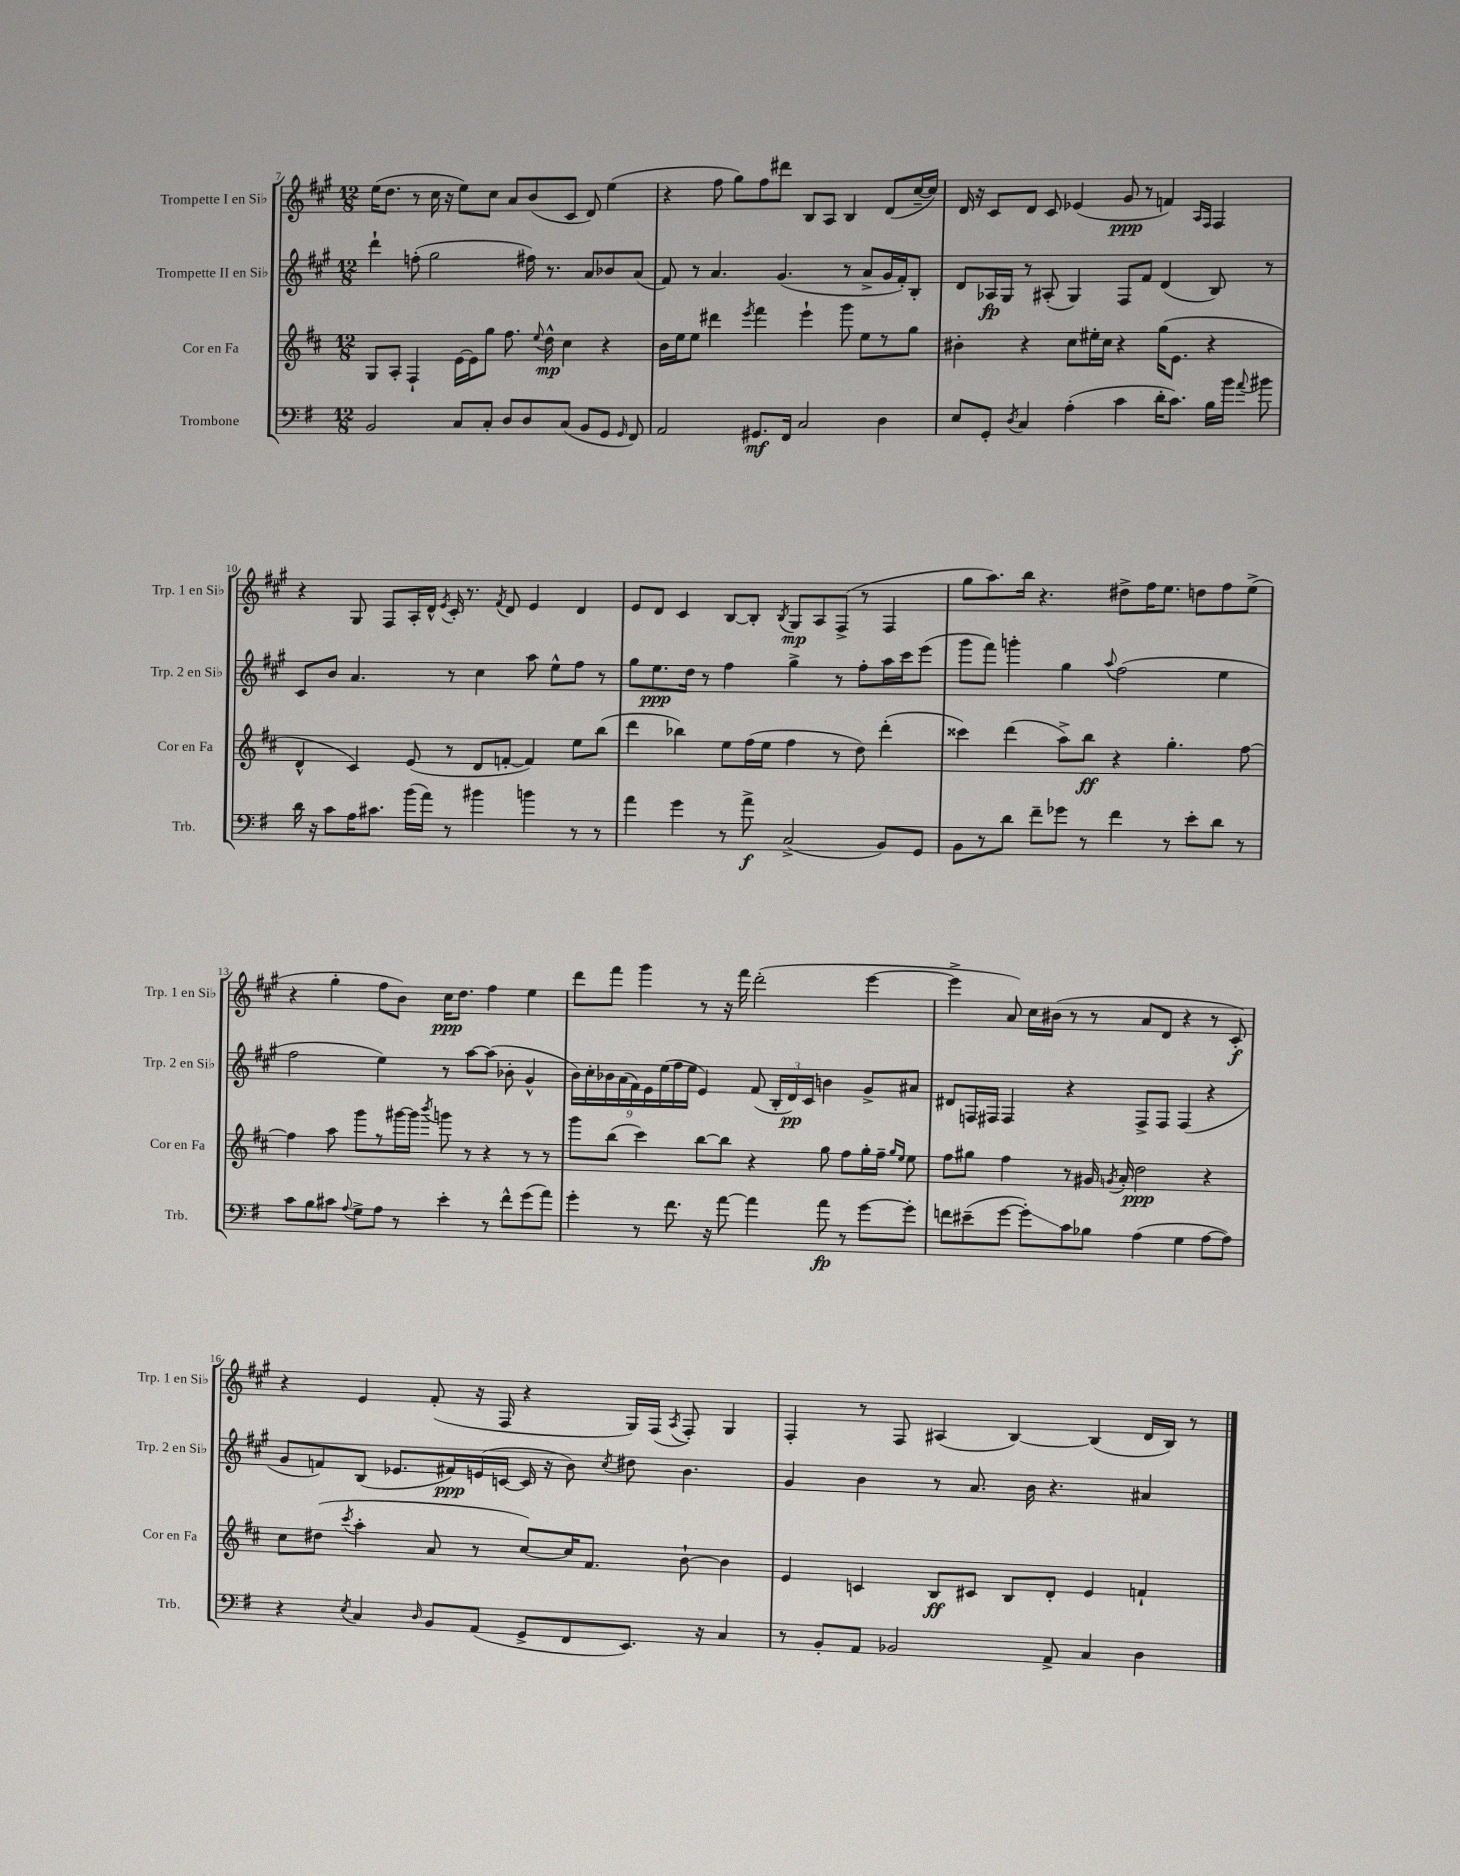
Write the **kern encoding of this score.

**kern	**kern	**kern	**kern
*staff4	*staff3	*staff2	*staff1
*clefF4	*clefG2	*clefG2	*clefG2
*k[f#]	*k[f#c#]	*k[f#c#g#]	*k[f#c#g#]
*M12/8	*M12/8	*M12/8	*M12/8
2BB/	8G/L	4ddd`\	(16ee\LK
.	.	.	8.dd\J
.	8A'/J	.	.
.	4F#`/	(8ff'\	8r
.	.	2gg#\	16cc#\
.	.	.	16r
8C/L	[16e\LL	.	8ee\L)
.	16e\]J	.	.
8C'/J	8gg\J	.	8cc#\J
8D/L	8.ff#\	.	8a/L
8D/	.	16ff#\)	(8b/
.	8qqee/	.	.
.	16dd^^\	8.r	.
(8C/J	4cc#\	.	8c#/J
8BB/L	.	8a/L	8d/)
8GG/J	4r	8b-/	(4ee\
16qqGG/	.	.	.
8FF#/)	.	(8a/J	.
=	=	=	=
2AA/	16b\LL	8f#/)	4r
.	16ee\J	.	.
.	8ee\J	8r	.
.	4ddd#\	4.a/	8ff#\
.	.	.	8gg#\L)
.	8qeee/	.	.
8.GG#/L	4fff#\	.	8ff#\
.	.	(4.g#/	8ddd#\J
16FF#/Jk	.	.	.
2C/	4eee`\	.	8B/L
.	.	.	8A/J
.	8ggg\	8r	4B/
.	8ee\L	8a^/L	.
4D\	8r	16g#/L	(8d/L
.	.	16f#'/J)	.
.	8gg\J	8B'/J	[16cc#~/L
.	.	.	16cc#/]JJ)
=	=	=	=
8E/L	4b#'\	8d/L	16d/
.	.	.	16r
8GG'/J	.	16A-/L	8c#/L
.	.	16G#/JJ	.
8qD/	.	.	.
4C/	4r	8r	8d/J
.	.	(8A#'/	8c#/
(4A'\	8cc#\L	4G#/)	(4e-/
.	16ee#'\L	.	.
.	16cc#\JJ	.	.
4c\	4r	8F#/L	8g#/
.	.	8f#/J	8r
16d'\LK	(16gg\LK	(4d/	4f/)
8.c\J)	8.e\J	.	.
.	.	.	16qqA/LL
.	.	.	16qqF#/JJ
16B\LL	4r	8B/)	4F#/
16b\JJ	.	.	.
8qqa/	.	.	.
8b#\	.	8r	.
=	=	=	=
16d\	4d^^/	8c#/L	4r
16r	.	.	.
8c\L	.	8b/J	.
16A\K	4c#/)	4.a/	8G#/
8.c#\J	.	.	.
.	.	.	8F#/L
(16b\LL	(8e/	.	16A'/L
16a\JJ)	.	.	16d^^/JJ
.	.	.	8qe/
8r	8r	8r	16c#'/
.	.	.	8.r
4b#\	8d/L	4cc#\	.
.	.	.	8qf#/
.	[8f'/J	.	8d/
4b\	4f/])	8aa\	4e/
.	.	8ee^^\L	.
8r	8ee\L	8ff#\J	4d/
8r	(8bb\J	8r	.
=	=	=	=
4a\	4ddd\	8gg#\L	8e/L
.	.	8.ee\	8d/J
4g\	4bb-\)	.	4c#/
.	.	16dd\Jk	.
.	.	8r	.
8r	8ee\L	4ff#\	[8B/L
8a^\	(16ff#\L	.	8B'/]J
.	16ee\JJ	.	.
.	.	.	8qB/
(2C^/	4ff#\	4gg#^\	8G#/L
.	.	.	8A/
.	8r	8r	(8F#^/J
.	8dd\)	8ff#'\L	8r
8BB/L)	(4ddd'\	16aa\L	4F#/
.	.	16ccc#\J	.
8GG/J	.	(8eee\J	.
=	=	=	=
8BB\L	4ccc##\)	8ggg#\L	8gg#\L
8r	.	8fff#\J)	8.aa\)
8d\J	(4ddd\	4ggg'\	.
.	.	.	16bb\Jk
8f#~\L	.	.	4.r
8g-\J	8aa^\L)	4gg#\	.
8r	8bb\J	.	.
.	.	8qqaa/	.
4f#\	4r	(2ff#\	8dd#^\L
.	.	.	16ff#\K
.	.	.	8.ee\J
8r	4.gg'\	.	.
8e'\L	.	.	8dd\L
8d\J	.	4ee\	8ff#\
8r	[8ff#\	.	(8ee^\J
=	=	=	=
8c\L	4ff#\]	2ff#\	4r
8B\	.	.	.
8c#\J	8aa\	.	4gg#'\
8qqA/	.	.	.
8G^\L	8ggg\L	.	.
8A\J	8r	4ee\)	8ff#\L
8r	[16ggg#\L	.	8b\J)
.	16ggg#\]JJ	.	.
.	8qbbb/	.	.
4e'\	8ggg\	8r	16cc#\LK
.	.	.	8.dd\J
.	8r	[8aa\L	.
8r	4r	(8aa\]J	4ff#\
8f#^^\L	.	8b-'\	.
(8g\	8r	4g#^^/	4ee\
8a\J)	8r	.	.
=	=	=	=
4g'\	8ggg\L	18b\LL)	8ddd\L
.	.	18cc#'\	.
.	.	18b-\	.
.	(8bb\J	.	8fff#\J
.	.	(18a\	.
.	.	18f#\)	.
8r	4ccc#\)	.	4ggg#\
.	.	18e\	.
.	.	(18ee\	.
8.f#\	.	.	.
.	.	18ff#\	.
.	.	18ee\JJ	.
.	[8bb\L	4e/)	8r
16r	.	.	.
[8a\	8bb\]J	.	16r
.	.	.	16fff#\
4a\]	4r	(8f#/	(2ddd'\
.	.	24B'/LL	.
.	.	24d/)	.
.	.	24c#/JJ	.
8a\	8gg\	4b\	.
8r	8ff#\L	.	.
[8g\L	16gg'\L	8g#^/L	[4eee\
.	16ff#~\JJ	.	.
.	16qqgg/LL	.	.
.	16qqee/JJ	.	.
8g'\]J	8ee\	8a#/J	.
=	=	=	=
8f\L	8ff#\L	8d#/L	4eee^\]
(8e#~\	8gg#\J	16F/L	.
.	.	16F#/JJ	.
[8g\J	4ff#\	4F#/	8a/)
8g'\]L)	.	.	16cc#\LL
.	.	.	(16b#\JJ
8c\	8r	4r	8r
8B-\J	16g#/	.	8r
.	8qg/	.	.
.	16a'/	.	.
(4A\	2dd\	8F#^/L	8a/L
.	.	8F#/J	8d/J
4G\	.	(4F#/	4r
[8A\L	4r	4r	8r
8A\]J)	.	.	8c#'/)
=	=	=	=
4r	8cc#\L	8g#/L	4r
.	(8dd#\J	8f/)	.
8qE/	8qccc#/	.	.
4C/	4aa'\	(8B/J	4e/
.	.	8.e-/L	.
16qqD/	.	.	.
8BB/L	8a/	.	(8f#'/
.	.	16f#/L)	.
(8AA/J	8r	(16e/	16r
.	.	[16c/JJ	16F#/
8GG^/L	[8cc#/L)	16c/]	4r
.	.	16r	.
8FF#/	16cc#/]K	8b\)	.
.	8.f#/J	.	.
.	.	8qcc#/	.
8.EE/J)	.	8dd#\	16G#/LL)
.	.	.	(16F#/JJ
.	.	.	8qA/
.	[8b`\	4.b\	8F#'/)
16r	.	.	.
4C/	4b\]	.	4G#/
=	=	=	=
8r	4e/	4g#/	4F#'/
8BB'/L	.	.	.
8AA/J	4c/	4b\	8r
2BB-/	.	.	8F#/
.	8B/L	8r	(4A#/
.	8c#/J	8.a/	.
.	8B/L	.	[4B/)
.	.	16b\	.
8AA^/	8d'/J	4.r	.
4C/	4e/	.	(4B/]
4D\	4f`/	4a#/	16d/LL
.	.	.	16B/JJ)
.	.	.	8r
==	==	==	==
*-	*-	*-	*-
